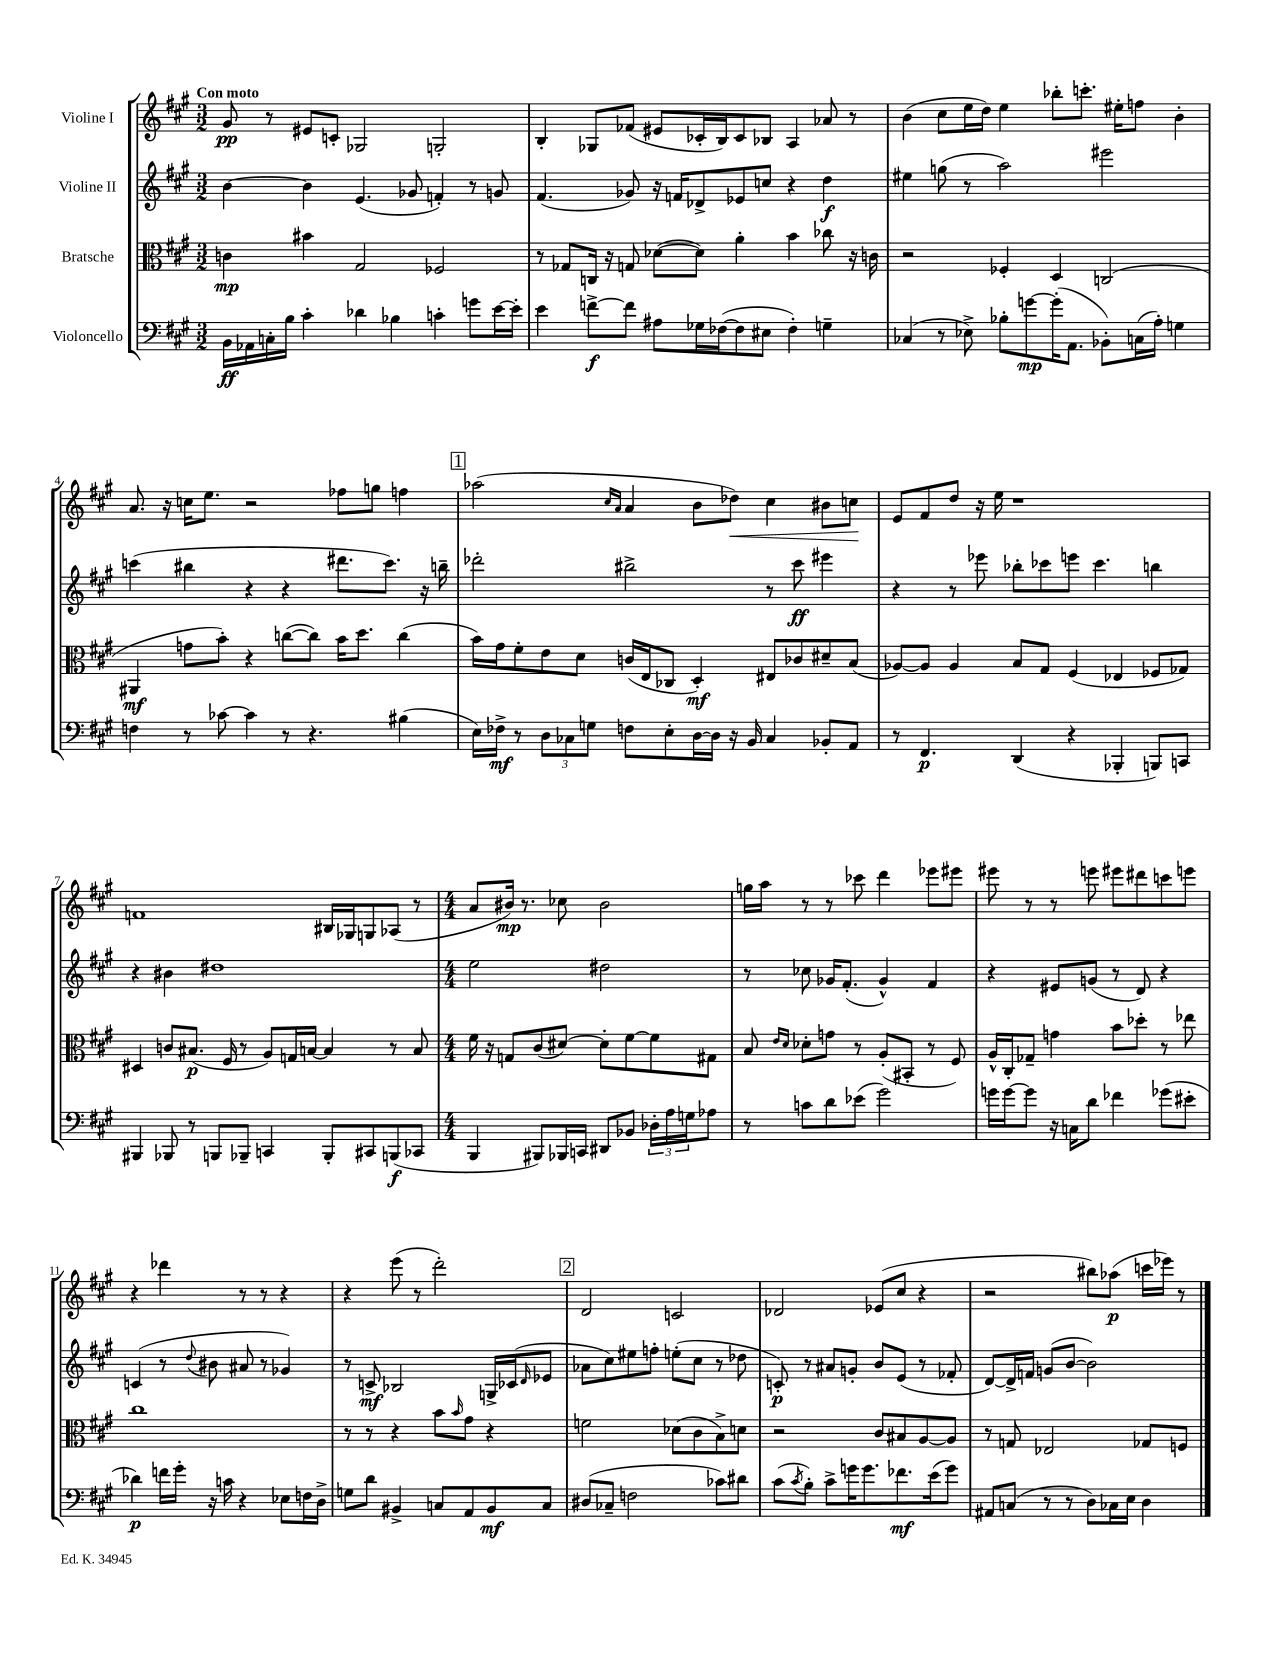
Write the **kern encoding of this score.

**kern	**kern	**kern	**kern
*staff4	*staff3	*staff2	*staff1
*clefF4	*clefC3	*clefG2	*clefG2
*k[f#c#g#]	*k[f#c#g#]	*k[f#c#g#]	*k[f#c#g#]
*M3/2	*M3/2	*M3/2	*M3/2
16BB	4c	[4b	8g#
16AA-	.	.	.
16C'	.	.	8r
16B	.	.	.
4c#'	4b#	4b]	8e#
.	.	.	8c'
4d-	2G#	(4.e	2G-
4B-	.	.	.
.	.	8g-	.
4c'	2F-	4f')	2G'
8g	.	8r	.
[16e	.	8g	.
16e']	.	.	.
=	=	=	=
4e	8r	(4.f#	4B'
.	8G-	.	.
[8f^	16C	.	8G-
.	16r	.	.
8f]	8G	8g-)	(8f-
8A#	([8d-	16r	8e#
.	.	16f	.
16G-	8d-])	8d-^	16c-'
([16F-	.	.	16B)
8F-]	4a'	8e-	8c-
8E#	.	8cc	8B-
4F-')	4b	4r	4A
4G~	8cc-	4dd	8a-
.	16r	.	8r
.	16c	.	.
=	=	=	=
(4C-	2r	4ee#	(4b
8r	.	(8gg	8cc#
8E-^)	.	8r	16ee
.	.	.	16dd)
8B-'	4F-'	2aa)	4ee
[8g	.	.	.
(16g']	4D	.	8bb-'
8.AA	.	.	.
.	.	.	8.ccc'
8BB-')	(2C	2eee#	.
.	.	.	16ee#'
(16C	.	.	8ff
16A')	.	.	.
4G	.	.	4b'
=	=	=	=
4F	4AA#	(4ccc	8.a
.	.	.	16r
8r	8g	4bb#	16cc
.	.	.	8.ee
[8c-	8b')	.	.
4c-]	4r	4r	2r
8r	([8cc	4r	.
4.r	8cc])	.	.
.	16b	8.ddd#	8ff-
.	8.dd	.	.
.	.	.	8gg
.	.	8.ccc)	.
(4B#	(4cc	.	4ff
.	.	16r	.
.	.	16bb~	.
=	=	=	=
16E)	16b)	2ddd-'	(2aa-
16F-^	16g#	.	.
8r	8f#'	.	.
12D	8e	.	.
12C-	.	.	.
.	8d	.	.
12G	.	.	.
.	.	.	16qqcc#
.	.	.	16qqa
8F	(16c	2bb#^	4a
.	16E	.	.
8E'	8C-	.	.
[16D	4D')	.	8b
16D]	.	.	.
16r	.	.	8dd-)
16BB	.	.	.
4C-	8E#	8r	4cc#
.	8c-	8ccc#	.
8BB-'	8d#~	4eee#	8b#
8AA	(8B	.	8cc
=	=	=	=
8r	[8A-)	4r	8e
4.FF#	8A-]	.	8f#
.	4A-	8r	8dd
.	.	8eee-	16r
.	.	.	16ee
(4DD	8B	8bb-'	1r
.	8G#	8ccc-	.
4r	(4F#	8eee	.
.	.	4.ccc-	.
4BBB-'	4E-	.	.
8BBB)	8F-	4bb	.
8CC	8G-)	.	.
=	=	=	=
4BBB#	4D#	4r	1f
8BBB-	8c	4b#	.
8r	(8.B#	.	.
8BBB	.	1dd#	.
.	16F#	.	.
8BBB-~	8r	.	.
4CC	8A)	.	.
.	16G	.	.
.	[16B	.	.
8BBB-'	4B]	.	16B#
.	.	.	16G-
8CC#	.	.	8G
(8BBB	8r	.	(8A-
8CC-	8B	.	8r
=	=	=	=
*M4/4	*M4/4	*M4/4	*M4/4
4BBB	16f#	2ee	8a
.	16r	.	.
.	8G	.	16b#)
.	.	.	8.r
8BBB#)	(8c#	.	.
16BBB-	[8d#)	.	8cc-
16CC	.	.	.
8DD#	8d#']	2dd#	2b#
8BB-	[8f#	.	.
24D-'	8f#]	.	.
24A	.	.	.
24G	.	.	.
8A-	8G#	.	.
=	=	=	=
8r	8B	8r	16gg
.	.	.	16aa
.	16qqe	.	.
.	16qqd	.	.
8c	8d-'	8cc-	8r
8d	8g	16g-	8r
.	.	(8.f#'	.
(8e-	8r	.	8ccc-
2g#)	(8A'	4g-^^)	4ddd
.	8BB#'	.	.
.	8r	4f#	8eee-
.	8F#)	.	8eee#
=	=	=	=
16g	16A^^	4r	8eee#
[16g	16C#'	.	.
8g]	8G-~	.	8r
16r	4g	8e#	8r
16C	.	.	.
8d	.	(8g	8eee
4f-	8b	8r	8eee#
.	8dd-'	8d)	8ddd#
(8g-	8r	4r	8ccc
8e#'	8ee-	.	8eee
=	=	=	=
4d-)	1cc#	(4c	4r
16f	.	8r	4ddd-
16g#'	.	.	.
.	.	8qqdd	.
16r	.	8b#	.
16c	.	.	.
4r	.	8a#	8r
.	.	8r	8r
8E-	.	4g-)	4r
16F	.	.	.
16D^	.	.	.
=	=	=	=
8G	8r	8r	4r
8d	8r	8c^	.
4BB#^	4r	2B-	(8eee
.	.	.	8r
8C	8b	.	2ddd')
.	16qqb	.	.
8AA	8g#	.	.
8BB#	4r	16G^	.
.	.	(16c-	.
.	.	16qqd	.
8C	.	8e-	.
=	=	=	=
(8D#	2f	8a-	2d
8C-~	.	8cc#)	.
2F	.	8ee#	.
.	.	8ff'	.
.	(8d-	(8ee'	2c
.	8c#	8cc#	.
8c-)	8B^)	8r	.
8d#	8d	8dd-	.
=	=	=	=
(8c#	2r	8c')	2d-
8qc#	.	.	.
8B')	.	8r	.
8c#^	.	8a#	.
16g	.	8g'	.
8.g	.	.	.
.	8c#	8b	(8e-
8.f-	8B#	(8e	8cc#
.	[8A	8r	4r
(16e	.	.	.
8g)	8A]	8f-'	.
=	=	=	=
8AA#	8r	[8d)	2r
(8C	8G	16d^]	.
.	.	16f	.
8r	2E-	(8g	.
8r	.	[8b	.
8D)	.	2b])	8bb#)
16C-	.	.	(8aa-
16E	.	.	.
4D	8G-	.	16ccc
.	.	.	16eee-)
.	8F	.	8r
==	==	==	==
*-	*-	*-	*-
